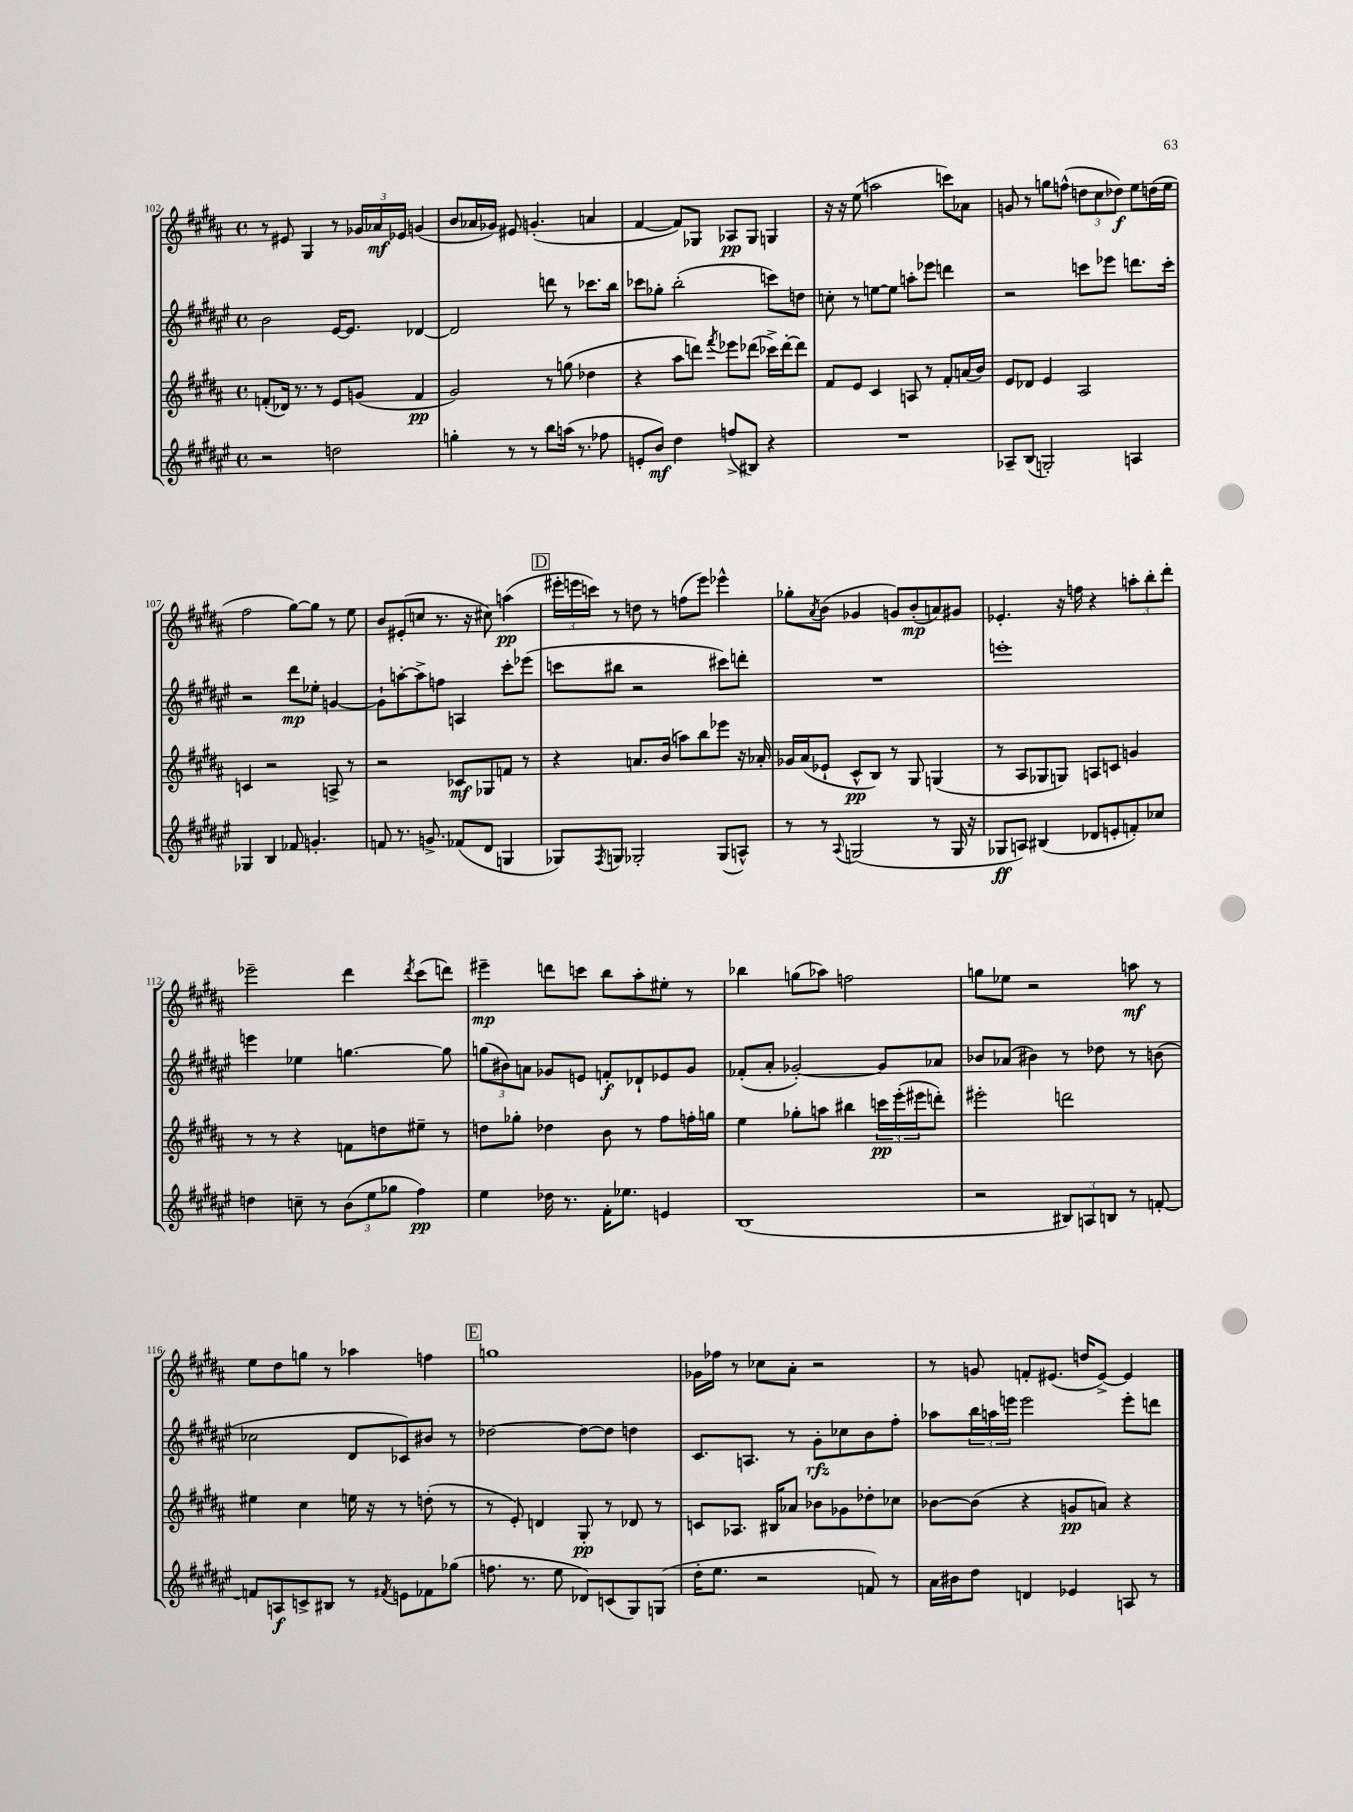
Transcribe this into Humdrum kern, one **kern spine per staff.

**kern	**dynam	**kern	**dynam	**kern	**dynam	**kern	**dynam
*part4	*part4	*part3	*part3	*part2	*part2	*part1	*part1
*staff4	*staff4	*staff3	*staff3	*staff2	*staff2	*staff1	*staff1
*clefG2	*	*clefG2	*	*clefG2	*	*clefG2	*
*k[f#c#g#d#a#e#]	*	*k[f#c#g#d#a#]	*	*k[f#c#g#d#a#e#]	*	*k[f#c#g#d#a#]	*
*M4/4	*	*M4/4	*	*M4/4	*	*M4/4	*
*met(c)	*	*met(c)	*	*met(c)	*	*met(c)	*
=102	=102	=102	=102	=102	=102	=102	=102
2r	.	(8fn'/L	.	2b\	.	8r	.
.	.	16d-X/Jk)	.	.	.	8e#X/	.
.	.	8.r	.	.	.	.	.
.	.	.	.	.	.	4G#/	.
.	.	8r	.	.	.	.	.
2ddn\	.	8e/L	.	[16e#/KL	.	8r	.
.	.	.	.	8.e#/J]	.	.	.
.	.	(8gn/J	.	.	.	24g-X/LL	.
.	.	.	.	.	.	24a-X/	mf
.	.	.	.	.	.	24e-X/JJ	.
.	.	4f/	pp	[4d-X/	.	(4gn/	.
=103	=103	=103	=103	=103	=103	=103	=103
4ggn'\	.	2g#/)	.	2d-/]	.	8b/L	.
.	.	.	.	.	.	16a-X/L	.
.	.	.	.	.	.	16g-X/JJ)	.
8r	.	.	.	.	.	8e#X/	.
8r	.	.	.	.	.	(4.gn'/	.
8bb\L	.	8r	.	8dddn\	.	.	.
(16aan\Jk	.	(8ggn\	.	8r	.	.	.
8.r	.	.	.	.	.	.	.
.	.	4dd-X\	.	8.ccc-X\L	.	4an/	.
8ff-X\	.	.	.	.	.	.	.
.	.	.	.	16bb\Jk	.	.	.
=104	=104	=104	=104	=104	=104	=104	=104
8en'/L	.	4r	.	8ccc-X\L	.	[4f#/	.
8b/J)	mf	.	.	8gg-X'\J	.	.	.
4dd#\	.	8aa#\L	.	(2bb'\	.	8f#/L])	.
.	.	8dddn\J)	.	.	.	8G-X/J	.
.	.	8qfff#/	.	.	.	.	.
(8ffn^/L	.	8eee-X\L	.	.	.	8A-X/L	pp
8B#X/J)	.	(8ddd-X\J	.	.	.	8G-/J	.
4r	.	16ccc-X^\LL)	.	8cccn\L)	.	4Gn/	.
.	.	[16ddd-'\J	.	.	.	.	.
.	.	8ddd-\J]	.	8ddn\J	.	.	.
=105	=105	=105	=105	=105	=105	=105	=105
1r	.	8f#/L	.	8ccn'\	.	16r	.
.	.	.	.	.	.	16r	.
.	.	8e/J	.	8r	.	(8ee\	.
.	.	4c#/	.	[8een\L	.	2aan\	.
.	.	.	.	8ee\J]	.	.	.
.	.	8An/	.	8aan'\L	.	.	.
.	.	8r	.	8eee-X\J	.	.	.
.	.	8f#'/L	.	4dddn\	.	8cccn\L)	.
.	.	(16an/L	.	.	.	8a-X\J	.
.	.	16b/JJ)	.	.	.	.	.
=106	=106	=106	=106	=106	=106	=106	=106
8A-X~/L	.	8e/L	.	2r	.	8gn/	.
(8B/J	.	8d-X/J	.	.	.	8r	.
2Gn'/)	.	4e/	.	.	.	8ggn\L	.
.	.	.	.	.	.	(8ffn^^\J	.
.	.	2A#/	.	8cccn\L	.	12ddn\L	.
.	.	.	.	.	.	12cc#\	.
.	.	.	.	8eee-X\J	.	.	.
.	.	.	.	.	.	12dd-X\J)	f
4An/	.	.	.	8.dddn\L	.	8ee\L	.
.	.	.	.	.	.	(16ddn\L	.
.	.	.	.	16ccc'\Jk	.	16ee\JJ	.
!!LO:LB:g=z
=107	=107	=107	=107	=107	=107	=107	=107
4G-X/	.	4cn/	.	2r	.	2ff#\	.
4B/	.	2r	.	.	.	.	.
8f-X/	.	.	.	8ddd#\L	mp	[8gg#\L)	.
4.gn'/	.	.	.	8ee-X'\J	.	8gg#\J]	.
.	.	8An^/	.	[4gn/	.	8r	.
.	.	8r	.	.	.	8ee\	.
=108	=108	=108	=108	=108	=108	=108	=108
8fn/	.	2r	.	8g`\L]	.	8b/L	.
8.r	.	.	.	[8aan'\	.	(8e#X'/	.
.	.	.	.	8aa^\]	.	8ccn/J	.
8.gn^/	.	.	.	.	.	.	.
.	.	.	.	8ffn\J	.	8.r	.
(8f-X/L	.	8c-X/L	mf	4An/	.	.	.
.	.	.	.	.	.	16r	.
8d#/J	.	8G-X/	.	.	.	8cc#X\)	.
4Gn/	.	8fn/J	.	8ccc#'\L	.	(4aan\	pp
.	.	8r	.	(8eee-X\J	.	.	.
!!LO:REH:place=s1:t=D
=109	=109	=109	=109	=109	=109	=109	=109
8G-X/L)	.	4r	.	8cccn\L	.	24eee#X'\LL	.
.	.	.	.	.	.	24eeen\	.
.	.	.	.	.	.	24cccn\JJ)	.
8qF#/	.	.	.	.	.	.	.
8Gn/J	.	.	.	8bb#X\J	.	8r	.
2G-X'/	.	8.an/L	.	2r	.	8ddn\	.
.	.	.	.	.	.	8r	.
.	.	(16b/Jk	.	.	.	.	.
.	.	8aan\L)	.	.	.	(8ffn\L	.
.	.	8bb\	.	.	.	8eee\J)	.
(8G-/L	.	8eee-X\J	.	8ccc#X\L)	.	4eee-X^^\	.
8An^^/J)	.	16r	.	8dddn'\J	.	.	.
.	.	16a-X'/	.	.	.	.	.
=110	=110	=110	=110	=110	=110	=110	=110
8r	.	16g-X/LL	.	1r	.	8gg-X'\L	.
.	.	(16a#/J	.	.	.	.	.
.	.	.	.	.	.	8qa#/	.
8r	.	8e-X`/J	.	.	.	(8b\J	.
8qqA#/	.	.	.	.	.	.	.
(2Gn/	.	8c#^^/L	pp	.	.	4g-X/	.
.	.	8B/J)	.	.	.	.	.
.	.	8r	.	.	.	8gn/L)	.
.	.	8G#/	.	.	.	(8b'/	mp
8r	.	(4Gn/	.	.	.	8an/)	.
16G/	.	.	.	.	.	8g#X/J	.
16r	.	.	.	.	.	.	.
=111	=111	=111	=111	=111	=111	=111	=111
8G-X/L	ff	8r	.	1eeen'	.	4.e-X'/	.
8An/J)	.	8A#/L	.	.	.	.	.
(4B#X/	.	8G-X/	.	.	.	.	.
.	.	8Gn/J)	.	.	.	16r	.
.	.	.	.	.	.	16ffn\	.
8d-X/L	.	8An/L	.	.	.	4r	.
8en'/	.	8cn/J	.	.	.	.	.
8fn'/)	.	4gn/	.	.	.	12aan'\L	.
.	.	.	.	.	.	12bb'\	.
8cc-X/J	.	.	.	.	.	.	.
.	.	.	.	.	.	12ddd#'\J	.
!!LO:LB:g=z
=112	=112	=112	=112	=112	=112	=112	=112
4ddn\	.	8r	.	4eeen\	.	2eee-X~\	.
.	.	8r	.	.	.	.	.
8ccn~\	.	4r	.	4ee-X\	.	.	.
8r	.	.	.	.	.	.	.
(12b\L	.	8fn\L	.	[4.ggn\	.	4ddd#\	.
12ee#\	.	.	.	.	.	.	.
.	.	8ddn\	.	.	.	.	.
12gg-X\J	.	.	.	.	.	.	.
.	.	.	.	.	.	8qddd#/	.
4ff#\)	pp	8ee#X~\J	.	.	.	(8ccc#\L	.
.	.	8r	.	8gg\]	.	8dddn\J)	.
=113	=113	=113	=113	=113	=113	=113	=113
4ee#\	.	8ddn\L	.	(12ggn\L	.	4eee#X~\	mp
.	.	.	.	12b#X\)	.	.	.
.	.	8gg-X'\J	.	.	.	.	.
.	.	.	.	12an\J	.	.	.
16dd-X\	.	4dd-X\	.	8g-X/L	.	8dddn\L	.
8.r	.	.	.	.	.	.	.
.	.	.	.	8en/J	.	8cccn\J	.
16f#'\KL	.	8b\	.	8fn'/L	f	8bb\L	.
8.ee-X\J	.	.	.	.	.	.	.
.	.	8r	.	8d-X`/	.	8aa#'\	.
4en/	.	8ff#\L	.	8e-X/	.	8ee#X'\J	.
.	.	16ffn'\L	.	8g-/J	.	8r	.
.	.	16ggn\JJ	.	.	.	.	.
=114	=114	=114	=114	=114	=114	=114	=114
(1B	.	4ee\	.	(8f-X'/L	.	4bb-X\	.
.	.	.	.	8a#'/J	.	.	.
.	.	8gg-X'\L	.	[2g-X'/)	.	(8ggn\L	.
.	.	8aan\J	.	.	.	8aa-X\J)	.
.	.	4bb#X\	.	.	.	2ffn\	.
.	.	24cccn\LL	pp	8g-/L]	.	.	.
.	.	(24eee'\	.	.	.	.	.
.	.	24eee#X\J	.	.	.	.	.
.	.	8dddn'\J)	.	8a-X/J	.	.	.
=115	=115	=115	=115	=115	=115	=115	=115
2r	.	2eee#X'\	.	8b-X/L	.	8ggn\L	.
.	.	.	.	(8a-X/J	.	8ee-X\J	.
.	.	.	.	4b#X\)	.	2r	.
12B#X/L)	.	2dddn\	.	8r	.	.	.
12An/	.	.	.	.	.	.	.
.	.	.	.	8dd-X\	.	.	.
12Bn/J	.	.	.	.	.	.	.
8r	.	.	.	8r	.	8aan\	mf
[8fn'/	.	.	.	(8bn\	.	8r	.
!!LO:LB:g=z
=116	=116	=116	=116	=116	=116	=116	=116
8fn/L]	.	4ee#X\	.	2cc-X\	.	8ee\L	.
8An/	f	.	.	.	.	8dd#\	.
8cn^/	.	4cc#\	.	.	.	8ggn\J	.
8B#X/J	.	.	.	.	.	8r	.
8r	.	16een\	.	8d#/L	.	4aa-X\	.
.	.	16r	.	.	.	.	.
8qf#X/	.	.	.	.	.	.	.
8en\L	.	8r	.	8c-X/)	.	.	.
8f-X\	.	(8ddn'\	.	8b#X/J	.	4ffn\	.
(8gg-X\J	.	8r	.	8r	.	.	.
!!LO:REH:place=s1:t=E
=117	=117	=117	=117	=117	=117	=117	=117
8.ffn\	.	8r	.	[2dd-X\	.	1ggn	.
.	.	8e'/)	.	.	.	.	.
8.r	.	.	.	.	.	.	.
.	.	4dn/	.	.	.	.	.
8ee#\	.	.	.	.	.	.	.
8d-X/L)	.	8G#'/	pp	8dd-\L_	.	.	.
(8cn/	.	8r	.	8dd-\J]	.	.	.
8G#/)	.	8d-X/	.	4ddn\	.	.	.
(8Gn/J	.	8r	.	.	.	.	.
=118	=118	=118	=118	=118	=118	=118	=118
16dd#'\KL	.	8cn/L	.	8.c#/L	.	16g-X\LL	.
8.ee#\J	.	.	.	.	.	16ff-X\JJ	.
.	.	8.A-X/J	.	.	.	8r	.
.	.	.	.	8.An/J	.	.	.
2r	.	.	.	.	.	8cc-X\L	.
.	.	16B#X/KL	.	.	.	.	.
.	.	8a-X/J	.	8r	.	8a#'\J	.
.	.	8b-X\L	.	8g#'\L	rfz	2r	.
.	.	8g-X\	.	8cc-X\	.	.	.
8fn/)	.	8dd-X'\	.	8b\	.	.	.
8r	.	8cc-X\J	.	8ff#'\J	.	.	.
=119	=119	=119	=119	=119	=119	=119	=119
16a#\LL	.	[8b-X\L	.	8aa-X\L	.	8r	.
16b#X\J	.	.	.	.	.	.	.
8dd#\J	.	(8b-\J]	.	24bb\L	.	8gn/	.
.	.	.	.	24aan\	.	.	.
.	.	.	.	24eeen\JJ	.	.	.
4dn/	.	4r	.	2eee\	.	8fn'/L	.
.	.	.	.	.	.	(8.e#X/J	.
4e-X/	.	8gn/L	pp	.	.	.	.
.	.	.	.	.	.	16ddn/KL	.
.	.	8an/J)	.	.	.	[8e#^/J)	.
8An/	.	4r	.	8eee'\L	.	4e#/]	.
8r	.	.	.	8dddn\J	.	.	.
==	==	==	==	==	==	==	==
*-	*-	*-	*-	*-	*-	*-	*-
